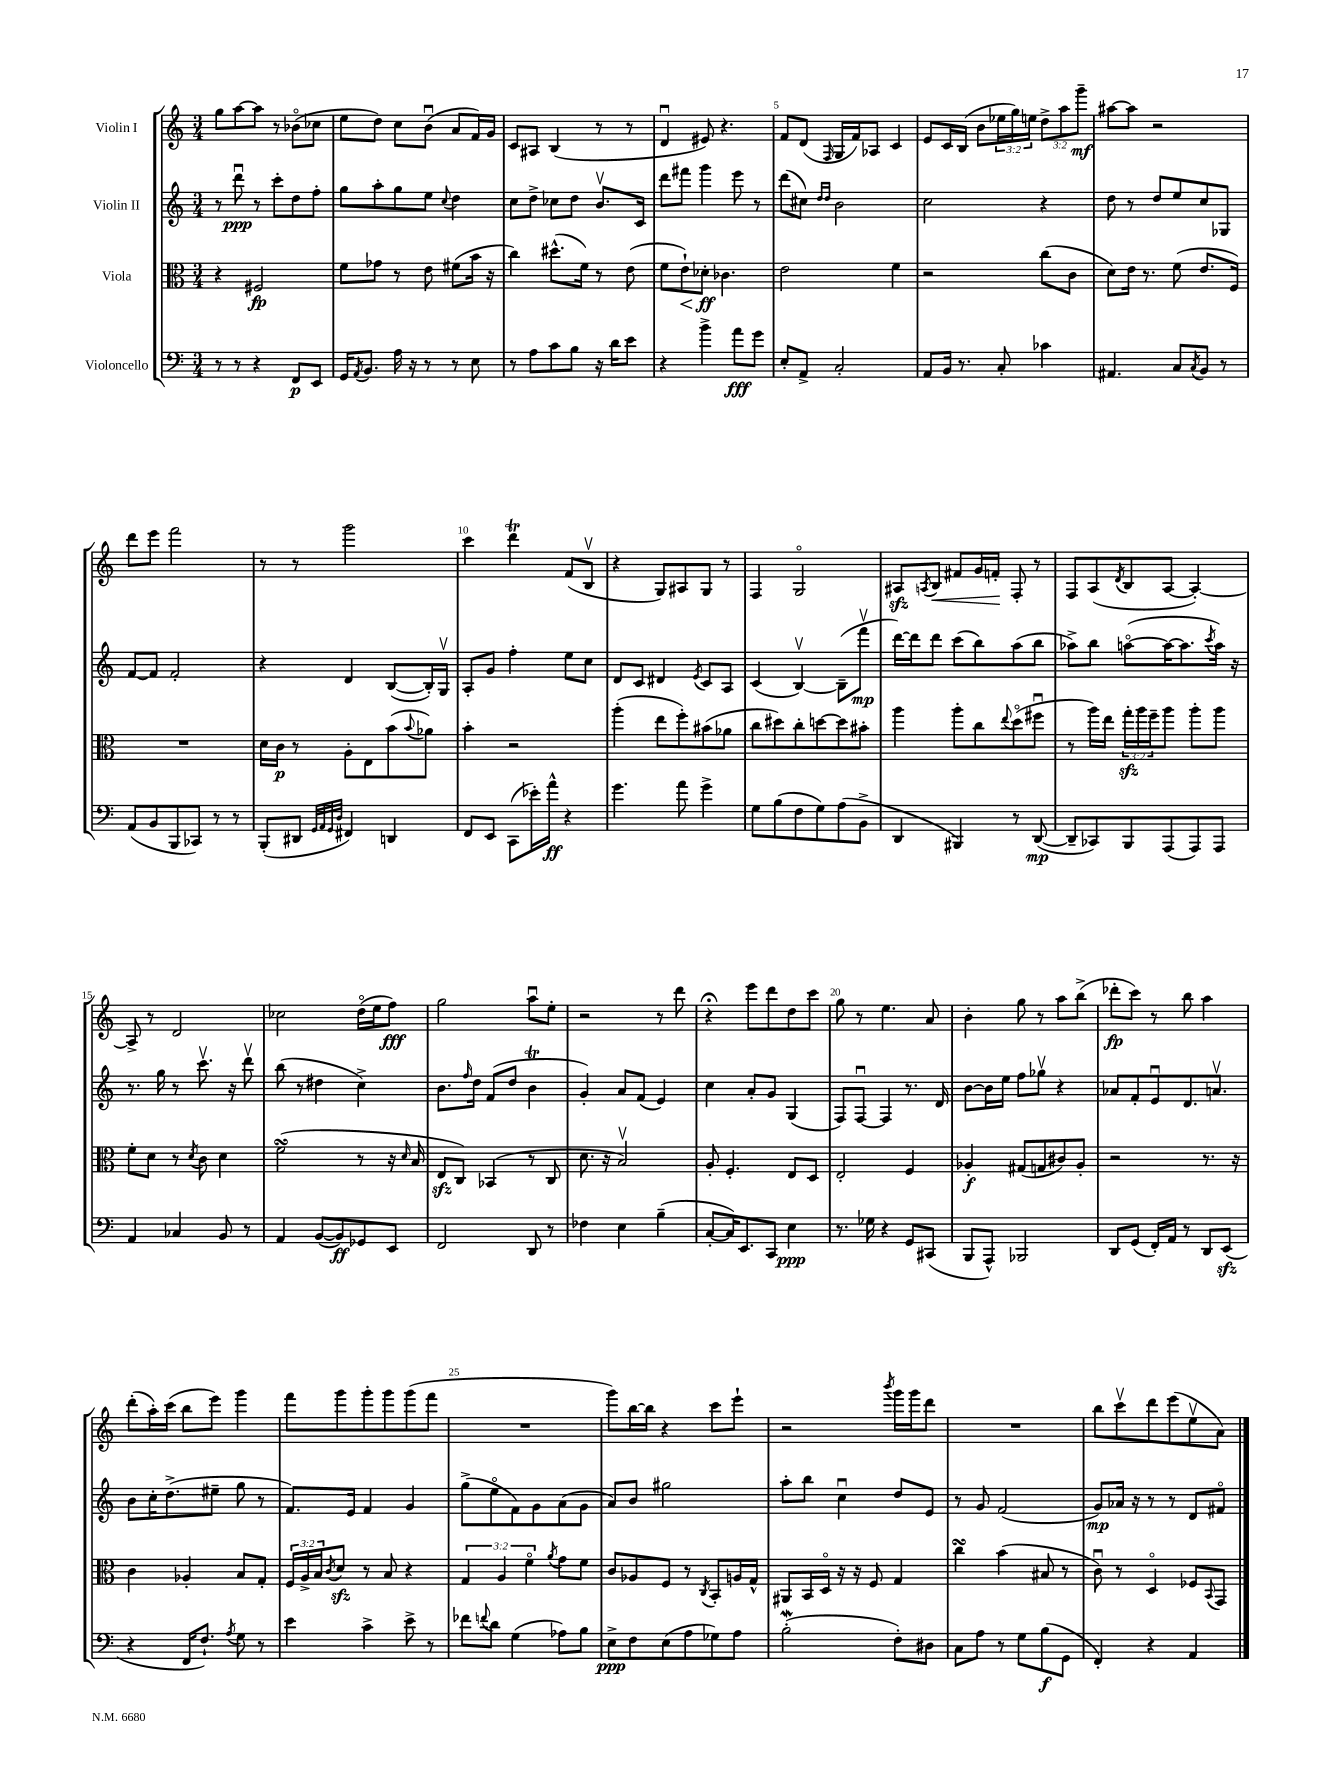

**kern	**kern	**kern	**kern
*staff4	*staff3	*staff2	*staff1
*clefF4	*clefC3	*clefG2	*clefG2
*k[]	*k[]	*k[]	*k[]
*M3/4	*M3/4	*M3/4	*M3/4
8r	4r	8r	8gg
8r	.	8dddu	[8aa
4r	2F#	8r	8aa]
.	.	8ccc'	8r
8FF	.	8dd	(8b-o
8EE	.	8ff'	8cc-
=	=	=	=
16GG	8f	8gg	8ee
8qAA	.	.	.
8.BB	.	.	.
.	8g-	8aa'	8dd)
16A	8r	8gg	8cc
16r	.	.	.
8r	8e	8ee	(8bu
.	.	8qqcc	.
8r	(8f#	4dd	8a
8E	16b	.	16f)
.	16r	.	16g
=	=	=	=
8r	4cc)	8cc	8c
8A	.	8dd^	8A#
8c	(8.dd#^^	8cc-	(4B
8B	.	8dd	.
.	16f)	.	.
16r	8r	8.bv	8r
16d	.	.	.
8e	(8e	.	8r
.	.	16c	.
=	=	=	=
4r	8f	8ddd	4du
.	8e`)	8fff#	.
4b^	8d-'	4ggg	8e#)
.	4.c-	.	4.r
8a	.	8eee	.
8g	.	8r	.
=	=	=	=
8E'	2e	(8ddd	8f
8AA^	.	8cc#)	(8d
.	.	16qqdd	.
.	.	16qqdd	16qqF
2C'	.	2b	16G
.	.	.	16f)
.	.	.	8A-
.	4f	.	4c
=	=	=	=
8AA	2r	2cc	8e
16BB	.	.	16c
8.r	.	.	(16B
.	.	.	8b
8C'	.	.	24ee-
.	.	.	24gg)
.	.	.	24ee
4c-	(8cc	4r	12dd^
.	.	.	12aa
.	8c	.	.
.	.	.	12ggg~
=	=	=	=
4.AA#	8d)	8dd	[8aa#
.	16e	8r	8aa#]
.	8.r	.	.
.	.	8dd	2r
8C	(8f	8ee	.
8qC	.	.	.
8BB	8.e	8cc	.
8r	.	8G-	.
.	16F)	.	.
=	=	=	=
(8AA	2.r	[8f	8ddd
8BB	.	8f]	8eee
8BBB	.	2f'	2fff
8CC-)	.	.	.
8r	.	.	.
8r	.	.	.
=	=	=	=
(8BBB'	16d	4r	8r
.	16c	.	.
8DD#	8r	.	8r
32qqGG	.	.	.
32qqAA	.	.	.
32qqGG	.	.	.
32qqD	.	.	.
4FF#)	8A'	4d	2ggg
.	8E	.	.
4DD	(8b	([8B	.
.	8qqb	.	.
.	8a-)	16B'])	.
.	.	16Gv	.
=	=	=	=
8FF	4b'	8A'	4ccc
8EE	.	8g	.
(8CC	2r	4ff'	4ddd
16e-')	.	.	.
16a^^	.	.	.
4r	.	8ee	(8f
.	.	8cc	8Bv
=	=	=	=
4.g	(4aa'	8d	4r
.	.	8c	.
.	8ee	4d#	8G)
8a	8ff')	.	8A#
.	.	8qe	.
4g^	(8b#	8c	8G
.	8a-	8A	8r
=	=	=	=
8G	8cc	(4c	4F
(8B	8dd#)	.	.
8F	8cc'	[4Bv)	2Go
8G)	[8dd	.	.
(8A	8dd]	(8B~]	.
8BB^	8b#'	8fffv	.
=	=	=	=
4DD	4aa	[16ddd)	8A#
.	.	16ddd]	.
.	.	.	8qA
.	.	8ddd	8B
4BBB#)	8aa'	(8ccc	8f#
.	8cc	8bb)	16g
.	.	.	16f'
.	8qqee	.	.
8r	(8ddo	(8aa	8F'
([8DD	8ff#u	8bb	8r
=	=	=	=
8DD~]	8r	8aa-^)	8F
8CC-)	16aa)	8bb	(8A
.	16ee	.	.
.	.	.	8qd
8BBB	24gg'	([8aao	8B
.	24aa	.	.
.	24ff~	.	.
(8AAA	8aa	16aa_	[8A
.	.	8.aa]	.
8AAA)	8aa'	.	4A'_)
.	.	8qccc	.
8AAA	8aa	16aa)	.
.	.	16r	.
=	=	=	=
4AA	8f'	8.r	8A^]
.	8d	.	8r
.	.	16gg	.
4C-	8r	8r	2d
.	8qd	.	.
.	8c	8.cccv	.
8BB	4d	.	.
.	.	16r	.
8r	.	8dddv	.
=	=	=	=
4AA	(2f	(8bb	2cc-
.	.	8r	.
([8BB	.	4dd#	.
8BB])	.	.	.
8GG-	8r	4cc^)	(16ddo
.	.	.	16ee
8EE	16r	.	8ff)
.	16qqd	.	.
.	16B	.	.
=	=	=	=
2FF	8E	8.b	2gg
.	8C)	.	.
.	.	16qqff	.
.	.	16dd	.
.	(4BB-	(8f	.
.	.	8dd	.
8DD	8r	4b	8aau
8r	8C	.	8ee'
=	=	=	=
4F-	8.d	4g')	2r
.	16r	.	.
4E	2Bv)	8a	.
.	.	(8f	.
(4B~	.	4e)	8r
.	.	.	8ddd
=	=	=	=
[8C'	8A'	4cc	4r;
16C])	4.F'	.	.
8.EE	.	.	.
.	.	8a'	8eee
8CC	.	8g	8ddd
4E	8E	(4G	8dd
.	8D	.	8ccc
=	=	=	=
8.r	2E'	8F)	8gg
.	.	[8Fu	8r
16G-	.	.	.
4r	.	4F]	4.ee
8GG	4F	8.r	.
(8CC#	.	.	8a
.	.	16d	.
=	=	=	=
8BBB	4A-'	[8b	4b'
8AAA^^)	.	16b]	.
.	.	16ee	.
2BBB-	(8G#	8ff	8gg
.	8G	8gg-v	8r
.	8c#)	4r	8aa
.	8A-'	.	(8bb^
=	=	=	=
8DD	2r	8a-	8ddd-'
(8GG	.	8f'	8ccc)
16FF')	.	8eu	8r
16AA	.	.	.
8r	.	8.d	8bb
8DD	8.r	.	4aa
.	.	8.av	.
(8EE	.	.	.
.	16r	.	.
=	=	=	=
4r	4c	8b	(8ddd'
.	.	16cc'	16aa')
.	.	(8.dd^	(16ccc
16FF	4A-'	.	8bb
8.F`)	.	.	.
.	.	8ee#~	8eee)
8qA	.	.	.
8G	8B	8gg	4ggg
8r	8G'	8r	.
=	=	=	=
4e	24F	8.f)	8fff
.	24A^	.	.
.	24B	.	.
.	8qc	.	.
.	8d	.	8ggg
.	.	16e	.
4c^	8r	4f	8ggg'
.	8B	.	8ggg
8e^	4r	4g	(8ggg
8r	.	.	8fff
=	=	=	=
8f-	6G	(8gg^	2.r
8qqf	.	.	.
8d	.	8eeo	.
.	6A	.	.
(4G	.	8f)	.
.	6fo	.	.
.	.	8g	.
.	8qa	.	.
8A-)	8g	(8a	.
8B	8f	8g	.
=	=	=	=
8E^	8c	8a)	8ggg)
8F	8A-	8b	[16bb
.	.	.	16bb]
(8E	8F	2gg#	4r
8A	8r	.	.
.	8qC	.	.
8G-)	8BB'	.	8ccc
8A	16A	.	8eee`
.	16G^^	.	.
=	=	=	=
(2B'	8AA#	8aa'	2r
.	16BB	8bb	.
.	16Do	.	.
.	16r	4ccu	.
.	16r	.	.
.	8F	.	.
.	.	.	8qbbb
8F')	4G	8dd	16ggg
.	.	.	16ggg
8D#	.	8e	8ddd
=	=	=	=
8C	4cc	8r	2.r
8A	.	8g	.
8r	(4b	(2f	.
8G	.	.	.
(8B	8B#	.	.
8GG	8r	.	.
=	=	=	=
4FF')	8cu)	8g)	8bb
.	8r	16a-	8cccv
.	.	16r	.
4r	4Do	8r	8ddd
.	.	8r	(8eee
4AA	8F-	8d	8eev
.	8qqBB	.	.
.	8GG	8f#o	8a)
==	==	==	==
*-	*-	*-	*-
